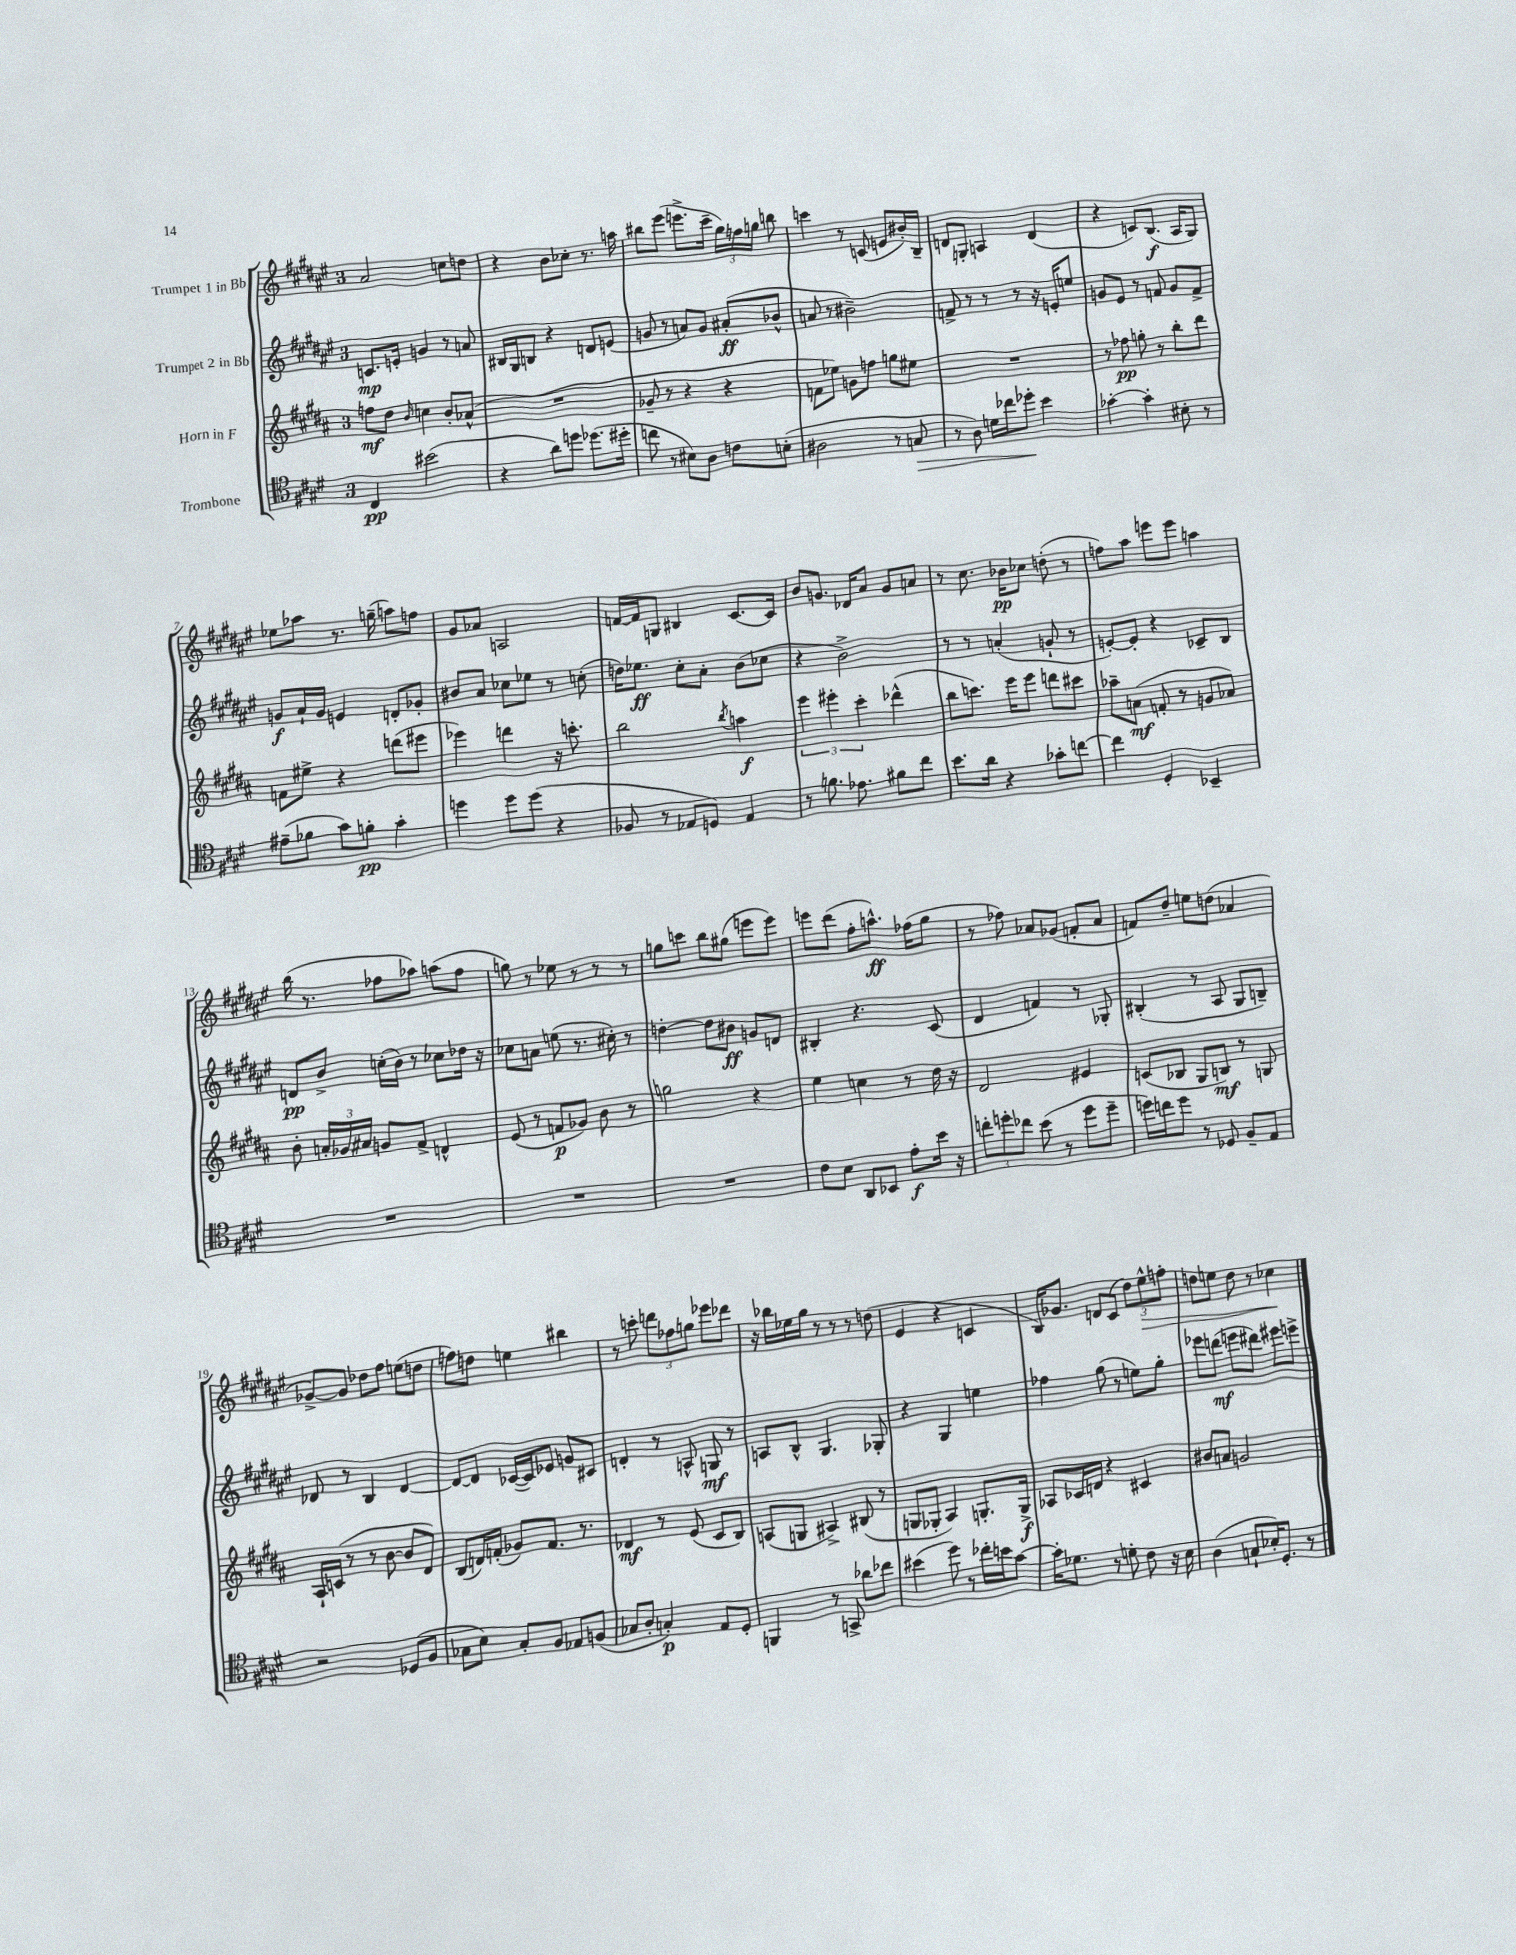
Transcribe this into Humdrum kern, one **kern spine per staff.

**kern	**kern	**kern	**kern
*staff4	*staff3	*staff2	*staff1
*clefC4	*clefG2	*clefG2	*clefG2
*k[f#c#g#d#]	*k[f#c#g#d#a#]	*k[f#c#g#d#a#e#]	*k[f#c#g#d#a#e#]
*M3/4	*M3/4	*M3/4	*M3/4
4C#/	8ff\L	8.c/L	2a#/
.	8dd#\J	.	.
.	.	16e'/Jk	.
.	16qqb/	.	.
(2b#\	4cc\	4g/	.
.	8b'/L	8r	8cc\L
.	(8a-^^/J	8a/	8dd\J
=	=	=	=
4r	2.r	16B#/LL	4r
.	.	16G#/J	.
.	.	8B/J	.
8a\L)	.	4r	8b\L
8dd\J	.	.	8cc-'\J
(8.dd-\L	.	8d/L	8.r
.	.	(8e/J	.
16dd#'\Jk	.	.	16aa\
=	=	=	=
8cc\	8g-~/	8g/	8bb#\L
8r	8r	8r	(8eee#\J
8B#\L)	4r	8a/L)	8.eee^\L
8A\J	.	8g/J	.
.	.	.	16ccc#~\Jk
8c\L	4r	(8a#'/L	24gg#\LL)
.	.	.	24ff\
.	.	.	24gg\JJ
(8B'\J	.	8b-^^/J	8bb\
=	=	=	=
2A#\	8f\L	8a/	4ccc\
.	8ee-\J)	8r	.
.	8g\L	2b#~\)	8r
.	8ff\J	.	(8c/
8r	8gg\L	.	8e/L
8G/	8ee#\J	.	16b#'/L)
.	.	.	16B~/JJ
=	=	=	=
8r	2.r	8f^/	8d/L
8A\)	.	8r	8G'/J
16d\LL	.	8r	4A/
16cc-\J	.	.	.
8dd-'\J	.	8r	.
4b\	.	16r	(4d/
.	.	16e'/LK	.
.	.	8ee/J	.
=	=	=	=
[4g-'\	8r	8g/L	4r
.	8ff-\	8e#/J	.
4g-'\]	8gg'\	8r	8c/L)
.	8r	8f/	(8.B/J
8B#'\	8bb'\L	8g/L	.
.	.	.	16A#/LK
8r	8ddd#\J	8f^/J	8G#/J)
=	=	=	=
(8e#~\L	8f\L	8g/L	8ee-\L
8f-\J	8ee#^\J	16a#`/L	8aa-\J
.	.	16g/JJ	.
8g#\L)	4r	4e/	8.r
8f'\J	.	.	.
.	.	.	(16gg~\
4g#'\	(8ddd\L	8d'/L	8aa\L)
.	8eee#\J	8g-'/J	8ff\J
=	=	=	=
4dd\	4eee-\)	8b#/L	8g#/L
.	.	8a#/J	8a-/J
8dd\L	4ddd\	8cc-\L	2A/
(8dd\J	.	8ee-\J	.
4r	16r	8r	.
.	8.ccc'\	.	.
.	.	(8cc'\	.
=	=	=	=
8F-/	2bb\	16dd\LK)	[16f/LL
.	.	8.ee-\J	16f/]J
8r	.	.	8G/J
8E-/L	.	8cc#'\L	4B#/
8D/J)	.	8a#'\J	.
.	8qbb/	.	.
4E-/	4aa\	(8b\L	[8.c#/L
.	.	8cc-\J	.
.	.	.	16c#/]Jk
=	=	=	=
8r	6eee\	4r	8b/L
8.f\	.	.	8.g/J
.	6eee#'\	.	.
.	.	2b^\)	.
8.e-\	.	.	16d-/LK
.	6ccc#'\	.	.
.	.	.	8a#/J
8f#\L	(4ddd-^^\	.	8g/L
8cc#\J	.	.	8a/J
=	=	=	=
8.b\L	8bb\L	8r	8r
.	8.ccc\J)	8r	8.cc#\
16a\Jk	.	.	.
4r	.	(4a'/	.
.	16eee\LK	.	16b-\LK
.	8eee\J	.	8cc-\J
8g-'\L	8ddd\L	8g`/	(8dd'\
[8cc\J	8ccc#\J	8r	8r
=	=	=	=
4cc\]	8aa-~\L	[8e'/L)	8ff\L)
.	(8a\J	8e'/]J	8aa#\J
4D#'/	8f'/	4r	8eee\L
.	8r	.	8eee\J
4BB-~/	8g/L	8c-~/L	4aa\
.	8a-/J)	8B/J	.
=	=	=	=
2.r	8b'\	8d/L	(16bb\
.	.	.	8.r
.	24a'/LL	8b^/J	.
.	24g-/	.	.
.	24a#/JJ	.	.
.	8g/L	(16cc'\LL	8ff-\L
.	.	16b\JJ)	.
.	8f#^/J	8r	8aa-\J)
.	4d^^/	8cc-\L	(8aa\L
.	.	16dd-\Jk	8ff-\J
.	.	16r	.
=	=	=	=
2.r	(8e/	8cc-\L	8gg\)
.	8r	8a\J	8r
.	8f/L	(8ee\	8ee-\
.	8g-/J)	8.r	8r
.	8b\	.	8r
.	.	16cc#'\)	.
.	8r	8r	8r
=	=	=	=
2.r	2gg\	[4dd'\	8gg\L
.	.	.	8ccc\J
.	.	8dd\]L	8bb\L
.	.	8b#\J	(8gg#\J
.	4r	8g/L	8eee\L
.	.	8d/J	8eee\J)
=	=	=	=
8c#\L	4ee\	4B#'/	8eee\L
8B\J	.	.	(8ddd#\J
8AA/L	4cc\	4.r	8ff#'\L
8BB-/J	.	.	8.aa^^\J)
8e'\L	8r	.	.
.	.	.	(16ff-\LK
16b\Jk	16dd#\	(8c#/	8gg#\J
16r	16r	.	.
=	=	=	=
12cc'\L	2d#/	4d#/	8r
12dd'\	.	.	.
.	.	.	8ff-\)
12cc-\J	.	.	.
(8b\	.	4f/)	8a-/L
8r	.	.	(8g-/J
8dd\L	4e#/	8r	8f'/L
8dd~\J	.	8G-'/	8a-/J
=	=	=	=
16dd\LL)	(8c/L	(4B#'/	8f/L)
16cc\J	.	.	.
8dd\J	8B-/J	.	8dd#~/J
8r	8G#/L	8r	8ee\L
8D-/	8B/J)	8A#/	(8dd\J
8F#~/L	8r	8G#/L	4a-/
8E/J	8G/	8B~/J)	.
=	=	=	=
2r	16A#`/LL	8d-/	[8g-^/L)
.	(16c/JJ	.	.
.	8r	8r	8g-/]J
.	8r	4B/	8dd-\L
.	[8b\	.	8ff#\J
(8D-/L	8b/]L	[4d-/	(8ee\L
8F#/J	8d#/J)	.	8dd\J
=	=	=	=
8G-\L	(8B/L	8d-/_L	8ff\L)
8B\J)	16d/L)	8d-/]J	8dd\J
.	(16f'/JJ	.	.
8G-'/L	8g-/L)	([16c-/LL	4ee\
.	.	16c-/]J)	.
8F#/J	8.f/J	8e-/J	.
8E-/L	.	8g/L	4bb#\
.	8.r	.	.
(8F/J	.	8c#/J	.
=	=	=	=
8G-/L	4d-/	4d'/	8r
8A'/J	.	.	8ccc'\
4G'/)	8r	8r	12ddd\L
.	.	.	12ff-\
.	(8e/	8A^^/	.
.	.	.	12gg\J
8E/L	8c#/L	8G/	8eee-\L
8D#'/J	8B/J)	8r	8ddd-\J
=	=	=	=
4FF/	(8A/L	8A/L	16r
.	.	.	16bb-\LL
.	8G/J	8B^^/J	16ee-\
.	.	.	16gg#\JJ
8r	4A#^/)	4.G#/	8r
8GG^/	.	.	8r
8a-\L	(8B#/	.	8r
8cc-\J	8r	8G-'/	(8dd\
=	=	=	=
(4b#\	8G/L	4r	4e#/
.	8G-'/J	.	.
8dd#\)	4A#/)	4G#/	4r
8r	.	.	.
16cc-'\LL	8.G'/L	4ee\	4c/
16b\J	.	.	.
[8g#\J	.	.	.
.	16G^/Jk	.	.
=	=	=	=
16g#'\]LK	8A-/L	4ff-\	16B/LK)
8.d-\J	.	.	8.g-/J
.	16c-/L	.	.
.	16d/JJ	.	.
8r	4r	(8gg#\	8d/L
8d'\	.	8r	(8c#/J
8c#\	4c#/	8ee\L)	12dd#\L)
.	.	.	12ee#^^\
16r	.	8gg#'\J	.
.	.	.	12ff'\J
16B\	.	.	.
=	=	=	=
(4A\	8b#/L	8eee-\L	8dd\L
.	8a/J	(8ddd\J	8ee\J
8G`/L	2g/	8eee\L	8dd\
16B-'/K)	.	8ddd#\J)	8r
8.D#'/J	.	.	.
.	.	8eee#\L	4cc-\
8r	.	8eee^\J	.
==	==	==	==
*-	*-	*-	*-
